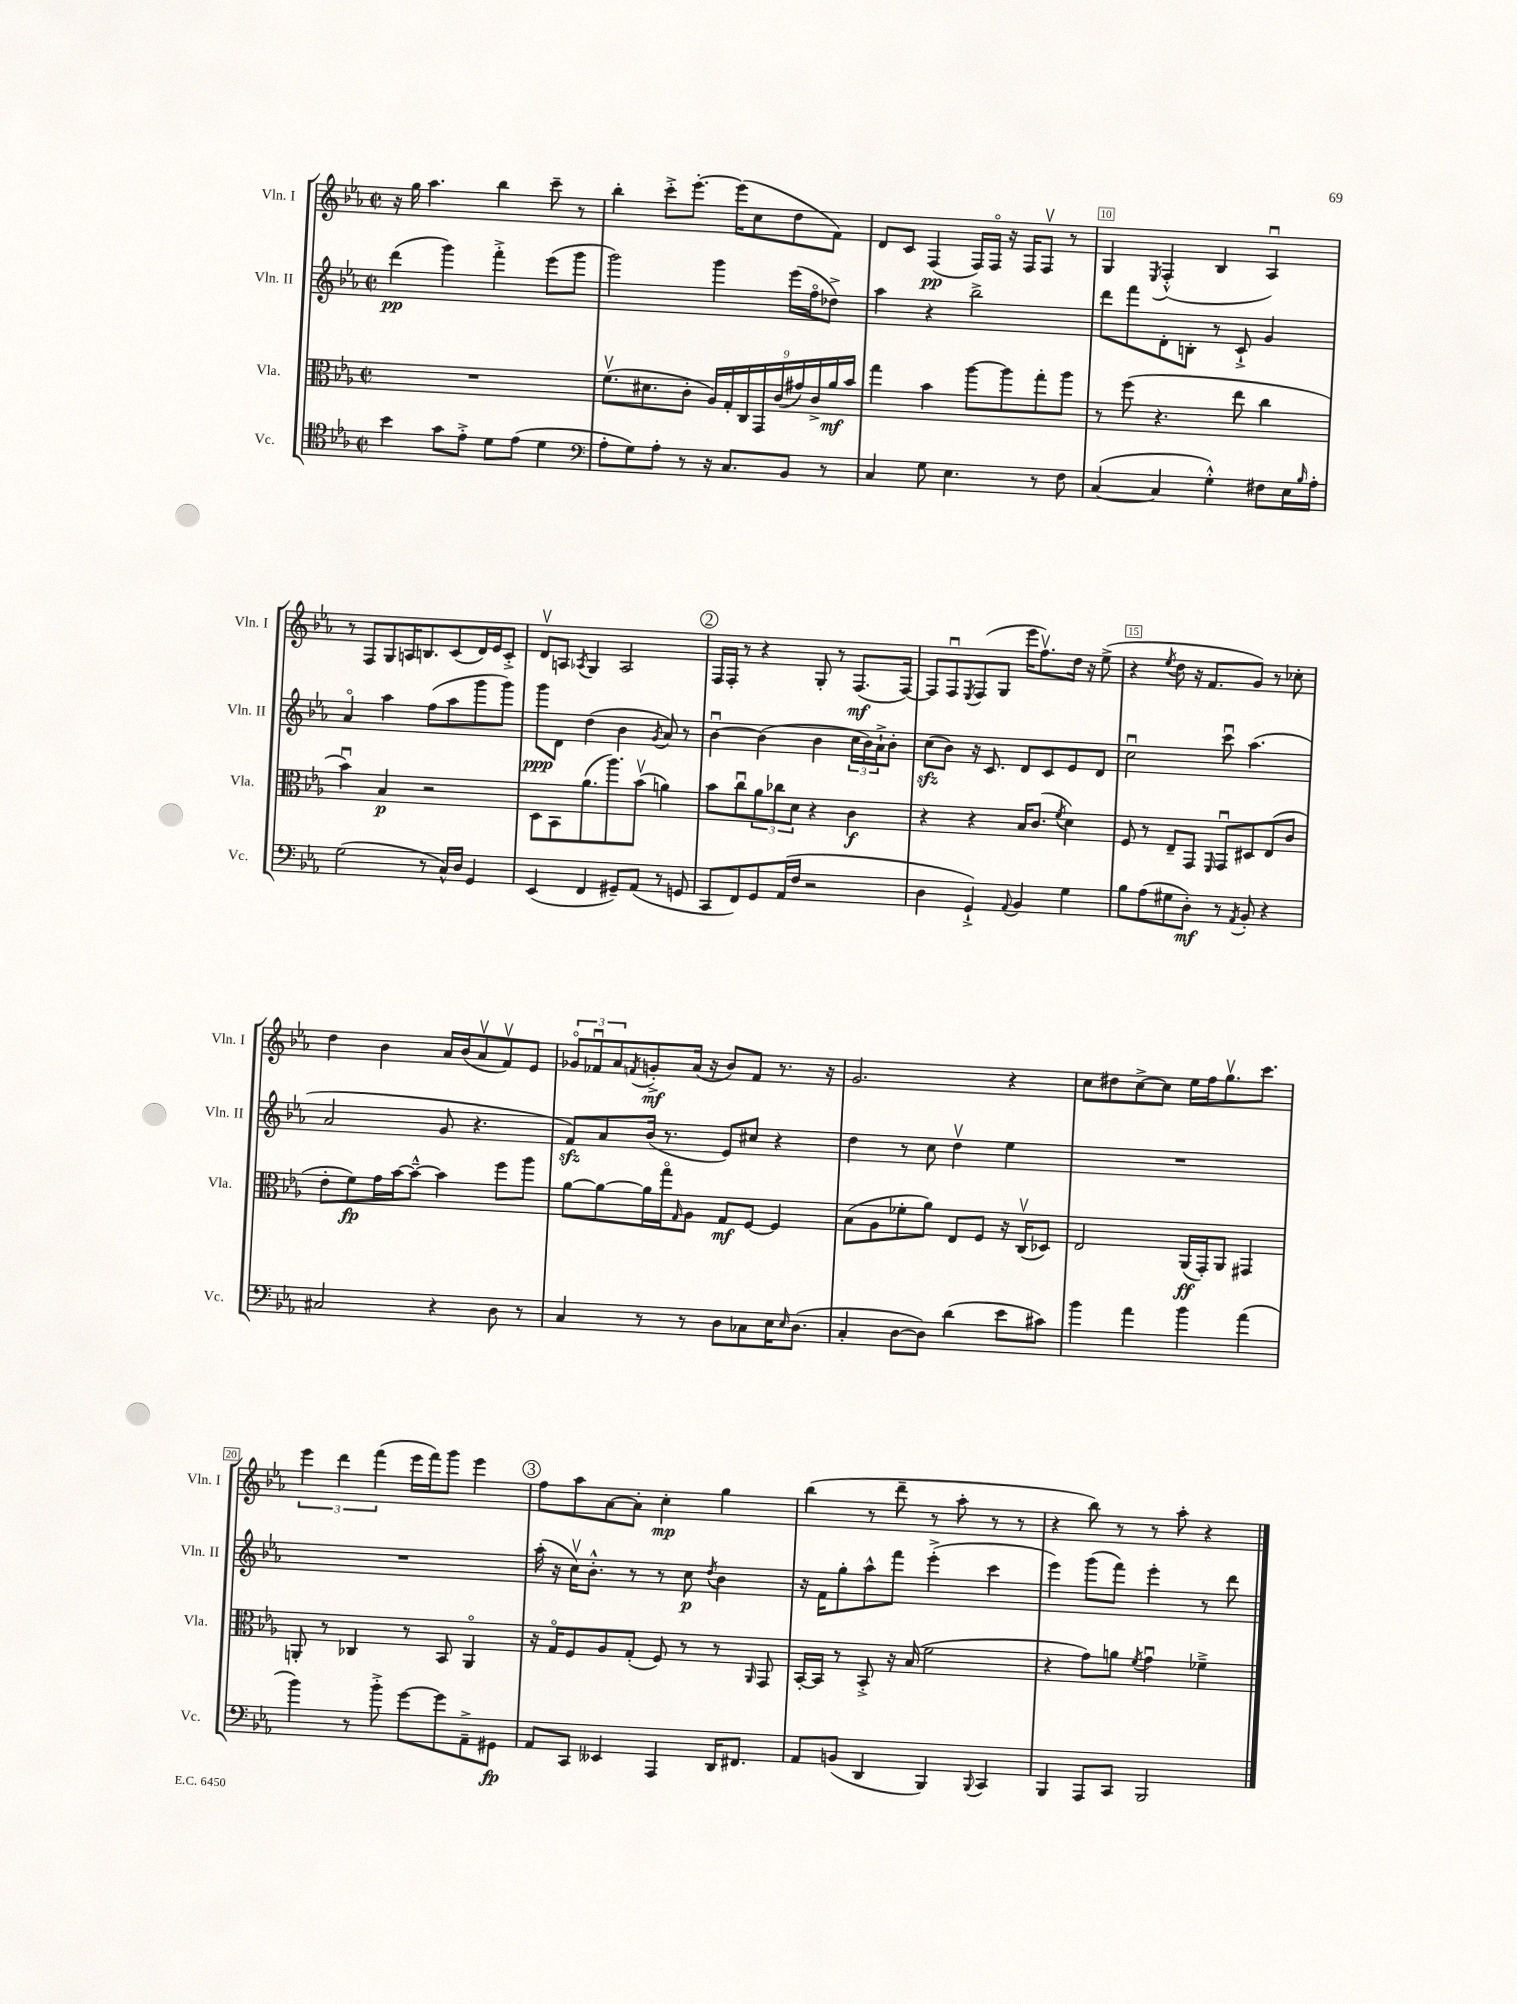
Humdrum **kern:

**kern	**kern	**kern	**kern
*staff4	*staff3	*staff2	*staff1
*clefC4	*clefC3	*clefG2	*clefG2
*k[b-e-a-]	*k[b-e-a-]	*k[b-e-a-]	*k[b-e-a-]
*M2/2	*M2/2	*M2/2	*M2/2
*met(c|)	*met(c|)	*met(c|)	*met(c|)
4b-\	1r	(4ddd\	16r
.	.	.	16gg\
.	.	.	4.aa-\
8g\L	.	4ggg\)	.
8e-'^\J	.	.	.
8d\L	.	4fff'^\	4bb-\
(8e-\J	.	.	.
4d\	.	(8eee-\L	8ccc~\
.	.	8ggg\J	8r
=	=	=	=
*clefF4	*	*	*
8A-'\L	(8.fv\L	2ggg\)	4bb-'\
8G\)	.	.	.
.	8.d#\	.	.
8A-'\J	.	.	8ccc'^\L
8r	8c'\J	.	[8.eee-'\J
16r	18A-/LL)	4ggg\	.
.	18G'/	.	.
8.C/L	.	.	(16eee-\]LK
.	18C/	.	.
.	.	.	8cc\
.	18GG/	.	.
.	(18c/	.	.
8BB-/J	.	(16eee-\LL	8dd\
.	18g#/)	.	.
.	.	16ffo\J	.
.	18c^/	.	.
8r	.	8dd-^\J)	8f\J)
.	18a-/	.	.
.	18b-/JJ	.	.
=	=	=	=
4C/	4gg\	4aa-\	8d/L
.	.	.	8c/J
8G\	4b-\	4r	(4F/
4.E-\	.	.	.
.	[8aa-\L	2bb-^\	16F/LL)
.	.	.	16Fo/JJ
.	8aa-\]	.	16r
.	.	.	16F/LK
8r	8gg'\	.	8Fv/J
8F\	8aa-\J	.	8r
=	=	=	=
([4C/	8r	8ddd\L	4G/
.	(8ff\	8fff\	.
.	.	.	8qE-/
4C/]	4.r	8d'\	(4F'^^/
.	.	8B'\J	.
4G'^^\)	.	8r	4B-/
.	8ee-\	8c`^/	.
8F#\L	4cc\	4g/	4A-u/)
16E-\L	.	.	.
16qqB-/	.	.	.
16A-'\JJ	.	.	.
=	=	=	=
(2G\	4b-u\)	4a-o/	8r
.	.	.	8F/L
.	4B-/	4aa-\	8G/
.	.	.	16A/K
.	.	.	8.B/
8r	2r	(8ff\L	.
16C^^/LL)	.	8aa-\	(8c/
16D/JJ	.	.	.
4GG/	.	8ggg\	16d/L)
.	.	.	16e-/J
.	.	8ggg\J)	8c'^/J
=	=	=	=
(4EE-/	8D\L	8ggg\L	8dv/L
.	8BB-\	8d\J	8A/J
.	.	.	8qA-/
4FF/	(8.a-\	(4dd\	4G/
.	8.aa-\)	.	.
8GG#~/L)	.	4b-\	2A-/
(8AA-/J	(8b-v\J	.	.
.	.	8qg/	.
8r	4a\)	8a-/)	.
8GG/	.	8r	.
=	=	=	=
8CC/L	8b-\L	[4b-u\	16F/LL
.	.	.	16F'/JJ
8FF/)	8ccu\	.	8r
8GG/	12a-\	(4b-\]	4r
.	12cc-\	.	.
(16AA-/L	.	.	.
.	12d\J	.	.
16F/JJ	.	.	.
2r	4r	4b-\	8G'/
.	.	.	8r
.	4c\	24cc\LL	(8.F/L
.	.	24b-\)	.
.	.	24a-`^\J	.
.	.	8b-'\J	.
.	.	.	[16F/Jk)
=	=	=	=
4D\	4r	(8cc\L	8F/]L
.	.	8b-\J)	8Fu/
.	.	.	8qE-/
4GG`^/)	4r	16r	(8F/
.	.	8.c/	.
.	.	.	8G/J
8qqAA-/	.	.	.
4BB-/	16B-/LK	8d/L	16eee-\LK
.	(8.c/J	.	8.ffv\)
.	.	8c/	.
.	8qf/	.	.
4G\	4d\)	8e-/	16dd\Jk
.	.	.	16r
.	.	8d/J	(8ee-^\
=	=	=	=
8B-\L	8F/	2ccu\	4r
(8A-\	8r	.	.
.	.	.	8qee-/
8G#\	8E-~/L	.	8dd\
8D'\J)	8GG/J	.	16r
.	.	.	8.f/L
.	16qqFF/	.	.
8r	8GGu/L	8cccu\	.
8qAA-/	.	.	.
8BB-'/	8D#/	(4.aa-\	8g/J)
4r	(8E-/	.	8r
.	8c/J	.	8cc-'\
=	=	=	=
2C#/	8e-'\L	2a-/	4dd\
.	8f\)	.	.
.	16g\L	.	4b-\
.	[16b-\J	.	.
.	8b-~^^\_J	.	.
4r	4b-\]	8g/	16a-/LL
.	.	.	(16b-/J
.	.	4.r	8a-v/
8D\	8ff\L	.	8fv/)
8r	8aa-\J	.	8e-/J
=	=	=	=
4C/	[8a-\L	8f/L)	12g-o/L
.	.	.	12f-u/
.	8a-\_	8a-/	.
.	.	.	12a-/
.	.	.	8qf/
8r	16a-\]L	(16b-/Jk	8g'^/
.	16ggo\J	8.r	.
.	16qqG/	.	.
8r	8A-\J	.	(16a-/Jk
.	.	.	16r
8D\L	8G/L	8e-/L)	8b-/L)
8C-\	[8F/J	8cc#/J	8f/J
16E-\K	4F/]	4r	8.r
16qqE-/	.	.	.
(8.D\J	.	.	.
.	.	.	16r
=	=	=	=
4C'/	(8B-\L	4dd\	2.g/
.	8A-\	.	.
[8D\L	8f-'\	8r	.
8D\]J)	8a-\J)	8cc\	.
(4d\	8E-/L	4ddv\	.
.	8F/J	.	.
8e-\L	16r	4ee-\	4r
.	(16Cv/LK	.	.
8c#\J)	8D-/J)	.	.
=	=	=	=
4b-\	2E-/	1r	8cc\L
.	.	.	8dd#\
4a-\	.	.	[8cc^\
.	.	.	8cc\]J
4b-\	(16AA-/LL	.	16ee-\LL
.	16GG'/J)	.	16ff\J
.	8AA-/J	.	8.ggv\
(4a-\	4GG#/	.	.
.	.	.	8.ccc\J
=	=	=	=
4b-\)	8AA'/	1r	6eee-\
.	8r	.	.
.	.	.	6ddd\
8r	4C-/	.	.
.	.	.	(6fff\
8b-'^\	.	.	.
[8g\L	8r	.	16eee-\LL
.	.	.	16fff\J)
8g\]	8BB-/	.	8ggg\J
8AA-~^\	4AAo/	.	4eee-\
8GG#\J	.	.	.
=	=	=	=
8AA-/L	16r	(16aa-'\	8ff\L
.	16Go/LK	16r	.
8CC/J	8F/	16ccv\LK)	8aa-\
.	.	8.b-'^^\J	.
4EE--/	8A-/	.	[8a-\
.	(8G'/J	8r	8a-'\]J
4AAA-/	8F/)	8r	4cc'\
.	8r	8cc\	.
.	.	8qdd/	.
16DD/LK	8r	4b-\	4gg\
8.FF#/J	.	.	.
.	16qqAA-/	.	.
.	8GG/	.	.
=	=	=	=
8AA-/L	[16BB-'/LL	16r	(4bb-\
.	16BB-/]JJ	16f\LK	.
(8BB/J	8r	8gg'\	.
4DD/	8BB-'^/	8aa-^^\	8r
.	16r	8fff\J	8ddd~\
.	(16B-/	.	.
4BBB-/)	2f\	(4eee-'^\	8r
.	.	.	8aa-'\
8qqBBB-/	.	.	.
4CC/	.	4ccc\	8r
.	.	.	8r
=	=	=	=
4BBB-/	4r	4eee-\)	4r
8AAA-/L	8g\L)	(8ggg\L	8bb-\)
8CC/J	8a\J	8fff\J)	8r
.	8qf/	.	.
2BBB-/	4gu\	4eee-'\	8r
.	.	.	8aa-'\
.	4f-~^\	8r	4r
.	.	8ddd\	.
==	==	==	==
*-	*-	*-	*-
